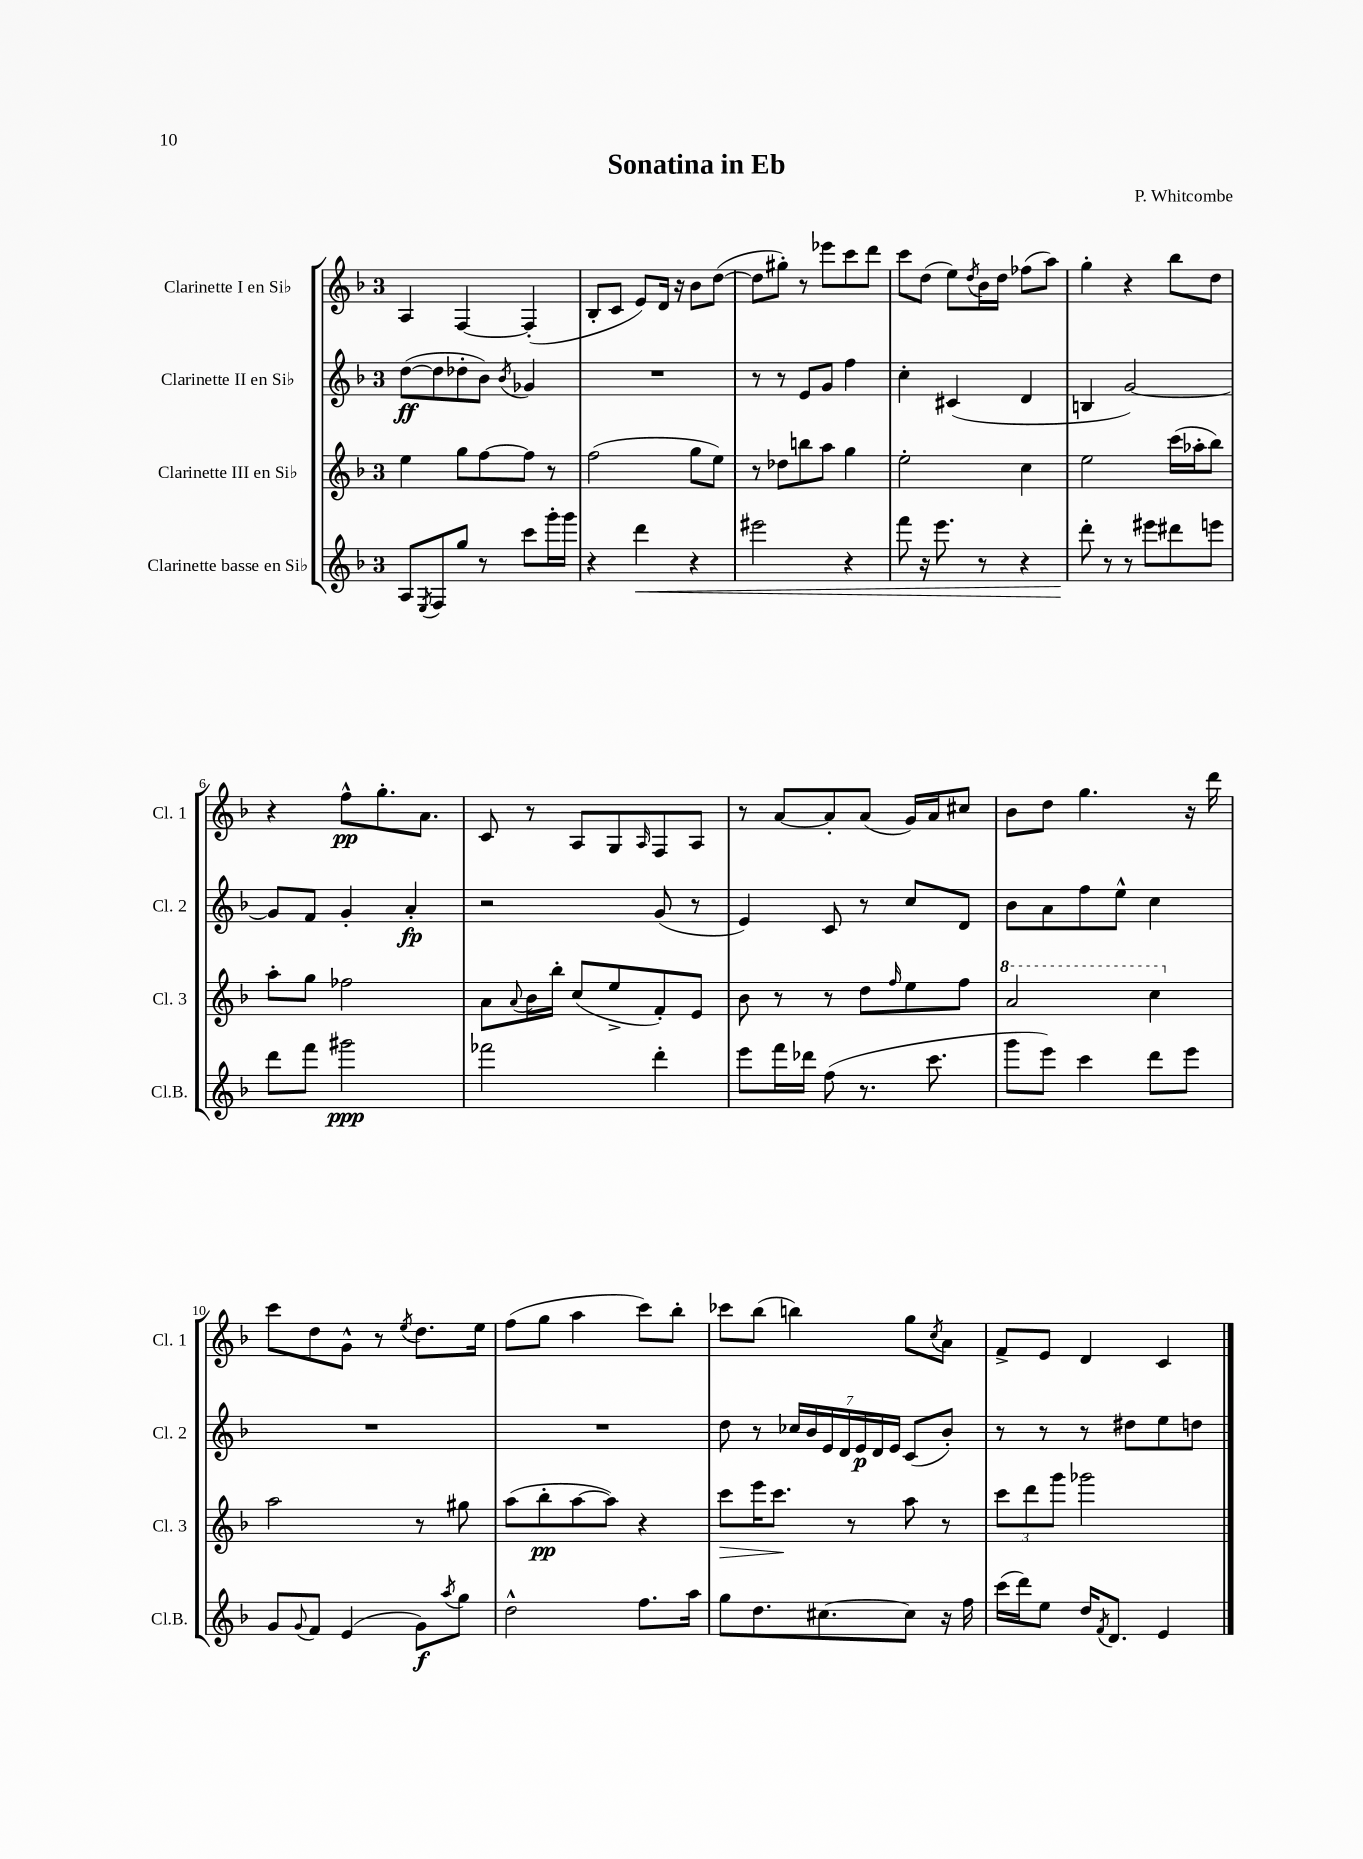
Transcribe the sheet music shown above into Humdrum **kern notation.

**kern	**kern	**kern	**kern
*staff4	*staff3	*staff2	*staff1
*clefG2	*clefG2	*clefG2	*clefG2
*k[b-]	*k[b-]	*k[b-]	*k[b-]
*M3/4	*M3/4	*M3/4	*M3/4
8A/L	4ee\	([8dd\L	4A/
8qE/	.	.	.
8F/	.	8dd\]	.
8gg/J	8gg\L	8dd-'\	[4F/
8r	[8ff\	8b-\J)	.
.	.	8qb-/	.
8ccc\L	8ff\]J	4g-/	(4F'/]
16ggg'\L	8r	.	.
16ggg\JJ	.	.	.
=	=	=	=
4r	(2ff\	2.r	8B-'/L
.	.	.	8c/J
4ddd\	.	.	8e/L)
.	.	.	16d/Jk
.	.	.	16r
4r	8gg\L	.	8b-\L
.	8ee\J)	.	([8dd\J
=	=	=	=
2eee#\	8r	8r	8dd\]L
.	8dd-\L	8r	8gg#'\J)
.	8bb\	8e/L	8r
.	8aa\J	8g/J	8eee-\L
4r	4gg\	4ff\	8ccc\
.	.	.	8ddd\J
=	=	=	=
8fff\	2ee'\	4cc'\	8ccc\L
16r	.	.	(8dd\J
8.eee\	.	.	.
.	.	(4c#/	8ee\L)
.	.	.	8qdd/
8r	.	.	16b-\L
.	.	.	16dd\JJ
4r	4cc\	4d/	(8ff-\L
.	.	.	8aa\J)
=	=	=	=
8ddd'\	2ee\	4B/	4gg'\
8r	.	.	.
8r	.	[2g/)	4r
8eee#\L	.	.	.
8ddd#\	(16ccc\LL	.	8bb-\L
.	16aa-'\J	.	.
8eee\J	8bb-\J)	.	8dd\J
=	=	=	=
8ddd\L	8aa'\L	8g/]L	4r
8fff\J	8gg\J	8f/J	.
2ggg#\	2ff-\	4g'/	8ff^^\L
.	.	.	8.gg'\
.	.	4a'/	.
.	.	.	8.a\J
=	=	=	=
2fff-\	8a\L	2r	8c/
.	8qqa/	.	.
.	16b-\L	.	8r
.	16bb-'\JJ	.	.
.	(8cc/L	.	8A/L
.	8ee^/	.	8G/
.	.	.	16qqA/
4ddd'\	8f'/)	(8g/	8F/
.	8e/J	8r	8A/J
=	=	=	=
8eee\L	8b-\	4e/)	8r
16fff\L	8r	.	[8a/L
16ddd-\JJ	.	.	.
(8ff\	8r	8c/	8a'/]
8.r	8dd\L	8r	(8a/J
.	16qqff/	.	.
.	8ee\	8cc/L	16g/LL)
8.ccc\	.	.	16a/J
.	8ff\J	8d/J	8cc#/J
=	=	=	=
8ggg\L	2aa/	8b-\L	8b-\L
8eee\J)	.	8a\	8dd\J
4ccc\	.	8ff\	4.gg\
.	.	8ee^^\J	.
8ddd\L	4ccc\	4cc\	.
8eee\J	.	.	16r
.	.	.	16ddd\
=	=	=	=
8g/L	2aa\	2.r	8ccc\L
8qqg/	.	.	.
8f/J	.	.	8dd\
(4e/	.	.	8g^^\J
.	.	.	8r
.	.	.	8qee/
8g\L)	8r	.	8.dd\L
8qaa/	.	.	.
8gg\J	8gg#\	.	.
.	.	.	16ee\Jk
=	=	=	=
2dd^^\	(8aa\L	2.r	(8ff\L
.	8bb-'\	.	8gg\J
.	[8aa\	.	4aa\
.	8aa\]J)	.	.
8.ff\L	4r	.	8ccc\L)
.	.	.	8bb-'\J
16aa\Jk	.	.	.
=	=	=	=
8gg\L	8ccc\L	8dd\	8ccc-\L
8.dd\	16eee\K	8r	(8bb-\J
.	8.ccc\J	.	.
.	.	28cc-/LL	4bb\)
.	.	28b-/	.
[8.cc#\	.	.	.
.	.	28e/	.
.	.	28d/	.
.	8r	.	.
.	.	28e/	.
.	.	28d/	.
.	.	28e/JJ	.
8cc#\]J	8aa\	(8c/L	8gg\L
.	.	.	8qcc/
16r	8r	8b-'/J)	8a\J
16ff\	.	.	.
=	=	=	=
(16ccc\LL	12ccc\L	8r	8f^/L
16ddd\J)	.	.	.
.	12ddd\	.	.
8ee\J	.	8r	8e/J
.	12ggg\J	.	.
16dd/LK	2ggg-\	8r	4d/
8qf/	.	.	.
8.d/J	.	.	.
.	.	8dd#\L	.
4e/	.	8ee\	4c/
.	.	8dd\J	.
==	==	==	==
*-	*-	*-	*-
